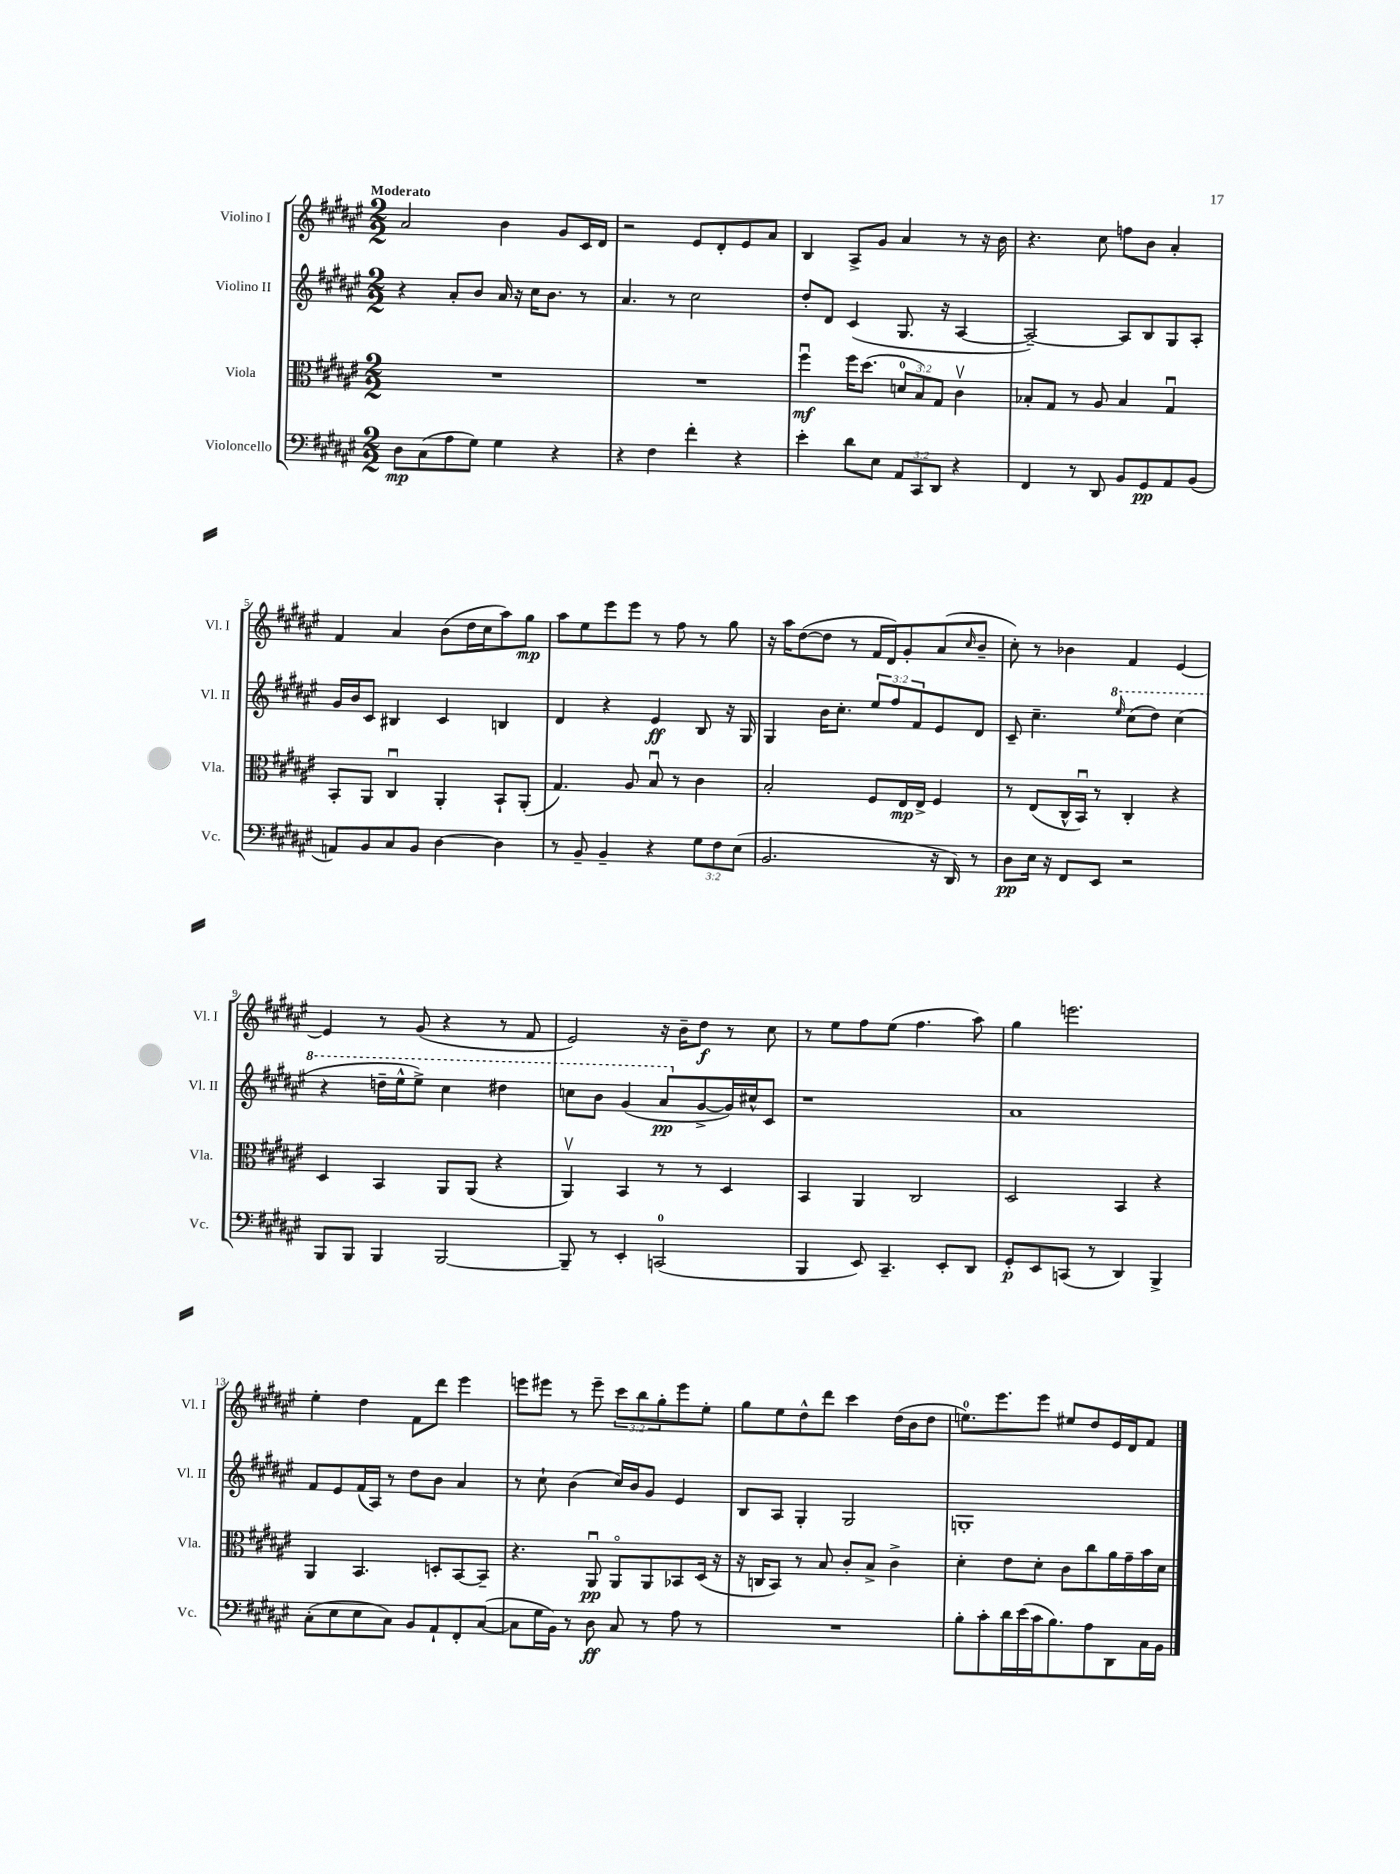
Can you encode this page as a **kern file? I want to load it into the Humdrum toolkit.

**kern	**kern	**kern	**kern
*staff4	*staff3	*staff2	*staff1
*clefF4	*clefC3	*clefG2	*clefG2
*k[f#c#g#d#a#e#]	*k[f#c#g#d#a#e#]	*k[f#c#g#d#a#e#]	*k[f#c#g#d#a#e#]
*M2/2	*M2/2	*M2/2	*M2/2
8D#	1r	4r	2a#
(8C#	.	.	.
8A#	.	8a#'	.
8G#)	.	8b	.
4G#	.	16a#	4b
.	.	16r	.
.	.	16cc#	.
.	.	8.b	.
4r	.	.	8g#
.	.	8r	16c#
.	.	.	16d#
=	=	=	=
4r	1r	4.a#	2r
4F#	.	.	.
.	.	8r	.
4f#'	.	2cc#	8e#
.	.	.	8d#'
4r	.	.	8e#
.	.	.	8a#
=	=	=	=
4e#'	4ff#u	8dd#'	4B
.	.	8d#	.
8d#	16ff#	(4c#	8A#^
.	(8.dd#	.	.
8E#	.	.	8g#
12AA#	12d	8.G#	4a#
12CC#	12B)	.	.
12DD#	12G#	.	.
.	.	16r	.
4r	4c#v	[4A#	8r
.	.	.	16r
.	.	.	16b
=	=	=	=
4FF#	8B-'	2A#~_)	4.r
.	8G#	.	.
8r	8r	.	.
8DD#	8A#	.	8cc#
8BB	4B-	8A#]	8ff
8GG#	.	8B	8b
8AA#	4G#u	8G#	4a#'
(8BB	.	8A#'	.
=	=	=	=
8AA)	8BB'	16g#	4f#
.	.	16b	.
8BB	8AA#	8c#	.
8C#	4C#u	4B#	4a#
8BB	.	.	.
[4D#	4AA#'	4c#	(8b
.	.	.	16dd#
.	.	.	16cc#
4D#]	8BB`	4B	8aa#)
.	(8AA#'	.	8gg#
=	=	=	=
8r	4.G#)	4d#	8aa#
8BB~	.	.	8ee#
4BB~	.	4r	8eee#
.	8A#	.	8eee#
4r	8Bu	4e#	8r
.	8r	.	8ff#
12G#	4c#	8B	8r
12F#	.	.	.
.	.	16r	8gg#
(12E#	.	.	.
.	.	16G#	.
=	=	=	=
2.BB	2B'	4G#	16r
.	.	.	16aa#
.	.	.	([8dd#
.	.	16b	8dd#]
.	.	8.cc#'	.
.	.	.	8r
.	8F#	12ee#	16f#
.	.	.	16d#)
.	.	12ff#	.
.	16E#	.	8g#'
.	.	12f#	.
.	16E#^	.	.
16r	4F#	8e#	(8a#
16DD#)	.	.	.
.	.	.	16qqcc#
8r	.	8d#	8b~
=	=	=	=
8D#	8r	8c#~	8cc#')
16E#	(8E#	4.cc#~	8r
16r	.	.	.
8FF#	16C#^^	.	4b-
.	16BBu)	.	.
8EE#	8r	.	.
.	.	16qqeee#	.
2r	4C#'	(8ccc#	4f#
.	.	8ddd#)	.
.	4r	(4ccc#	[4e#
=	=	=	=
8BBB	4D#	4r	4e#]
8BBB	.	.	.
4BBB	4BB	16ddd~	8r
.	.	16eee#^^	.
.	.	8eee#^)	(8g#
[2BBB	8AA#	4ccc#	4r
.	(8AA#	.	.
.	4r	4ddd#	8r
.	.	.	8f#
=	=	=	=
8BBB~]	4AA#v)	8ccc	2e#)
8r	.	8bb	.
4EE#'	4BB	(4gg#	.
(2CC	8r	8aa#	16r
.	.	.	16b~
.	8r	[8g#^	8dd#
.	4D#	16g#])	8r
.	.	16cc#^^	.
.	.	8c#	8cc#
=	=	=	=
4BBB	4BB	1r	8r
.	.	.	8ee#
8EE#)	4AA#	.	8ff#
4.CC#~	.	.	(8ee#
.	2C#	.	4.ff#
8EE#'	.	.	.
8DD#	.	.	8aa#)
=	=	=	=
8GG#'	2D#	1a#	4gg#
8EE#	.	.	.
(8CC	.	.	2.eee
8r	.	.	.
4DD#)	4BB	.	.
4BBB^	4r	.	.
=	=	=	=
(8C#'	4AA#	8f#	4ee#'
8E#	.	8e#	.
8E#	4.BB	(16f#	4dd#
.	.	16A#)	.
8C#)	.	8r	.
8BB	.	8dd#	8f#
8AA#`	8D'	8b	8ddd#
8FF#'	[8BB	4a#	4eee#
([8C#	8BB~]	.	.
=	=	=	=
8C#]	4.r	8r	8eee
16G#	.	8cc#`	8eee#
16BB)	.	.	.
8r	.	(4b	8r
8D#	8AA#u	.	8eee#~
8C#	8AA#o	16cc#)	12ccc#
.	.	16b	.
.	.	.	12bb
8r	8AA#	8g#	.
.	.	.	12gg#'
8A#	8BB-	4e#	8eee#
8r	(16D#	.	8ee#'
.	16r	.	.
=	=	=	=
1r	16r	8B	8gg#
.	16C	.	.
.	8BB)	8A#	8ee#
.	8r	4G#'	8dd#^^
.	8B	.	8ddd#
.	8c#'	2G#	4ccc#
.	8B^	.	.
.	4c#^	.	(16dd#
.	.	.	16b
.	.	.	8dd#
=	=	=	=
8B'	4d#'	1G'	8.ee)
8c#'	.	.	.
.	.	.	8.eee#
16d#	8e#	.	.
(16e#	.	.	.
16c#	8d#'	.	8eee#
8.B)	.	.	.
.	8c#	.	8ee#
8A#	8cc#	.	8dd#
8DD#	16a#	.	16e#
.	16g#~	.	16d#
16C#	16b	.	8f#
16BB	16d#	.	.
==	==	==	==
*-	*-	*-	*-
